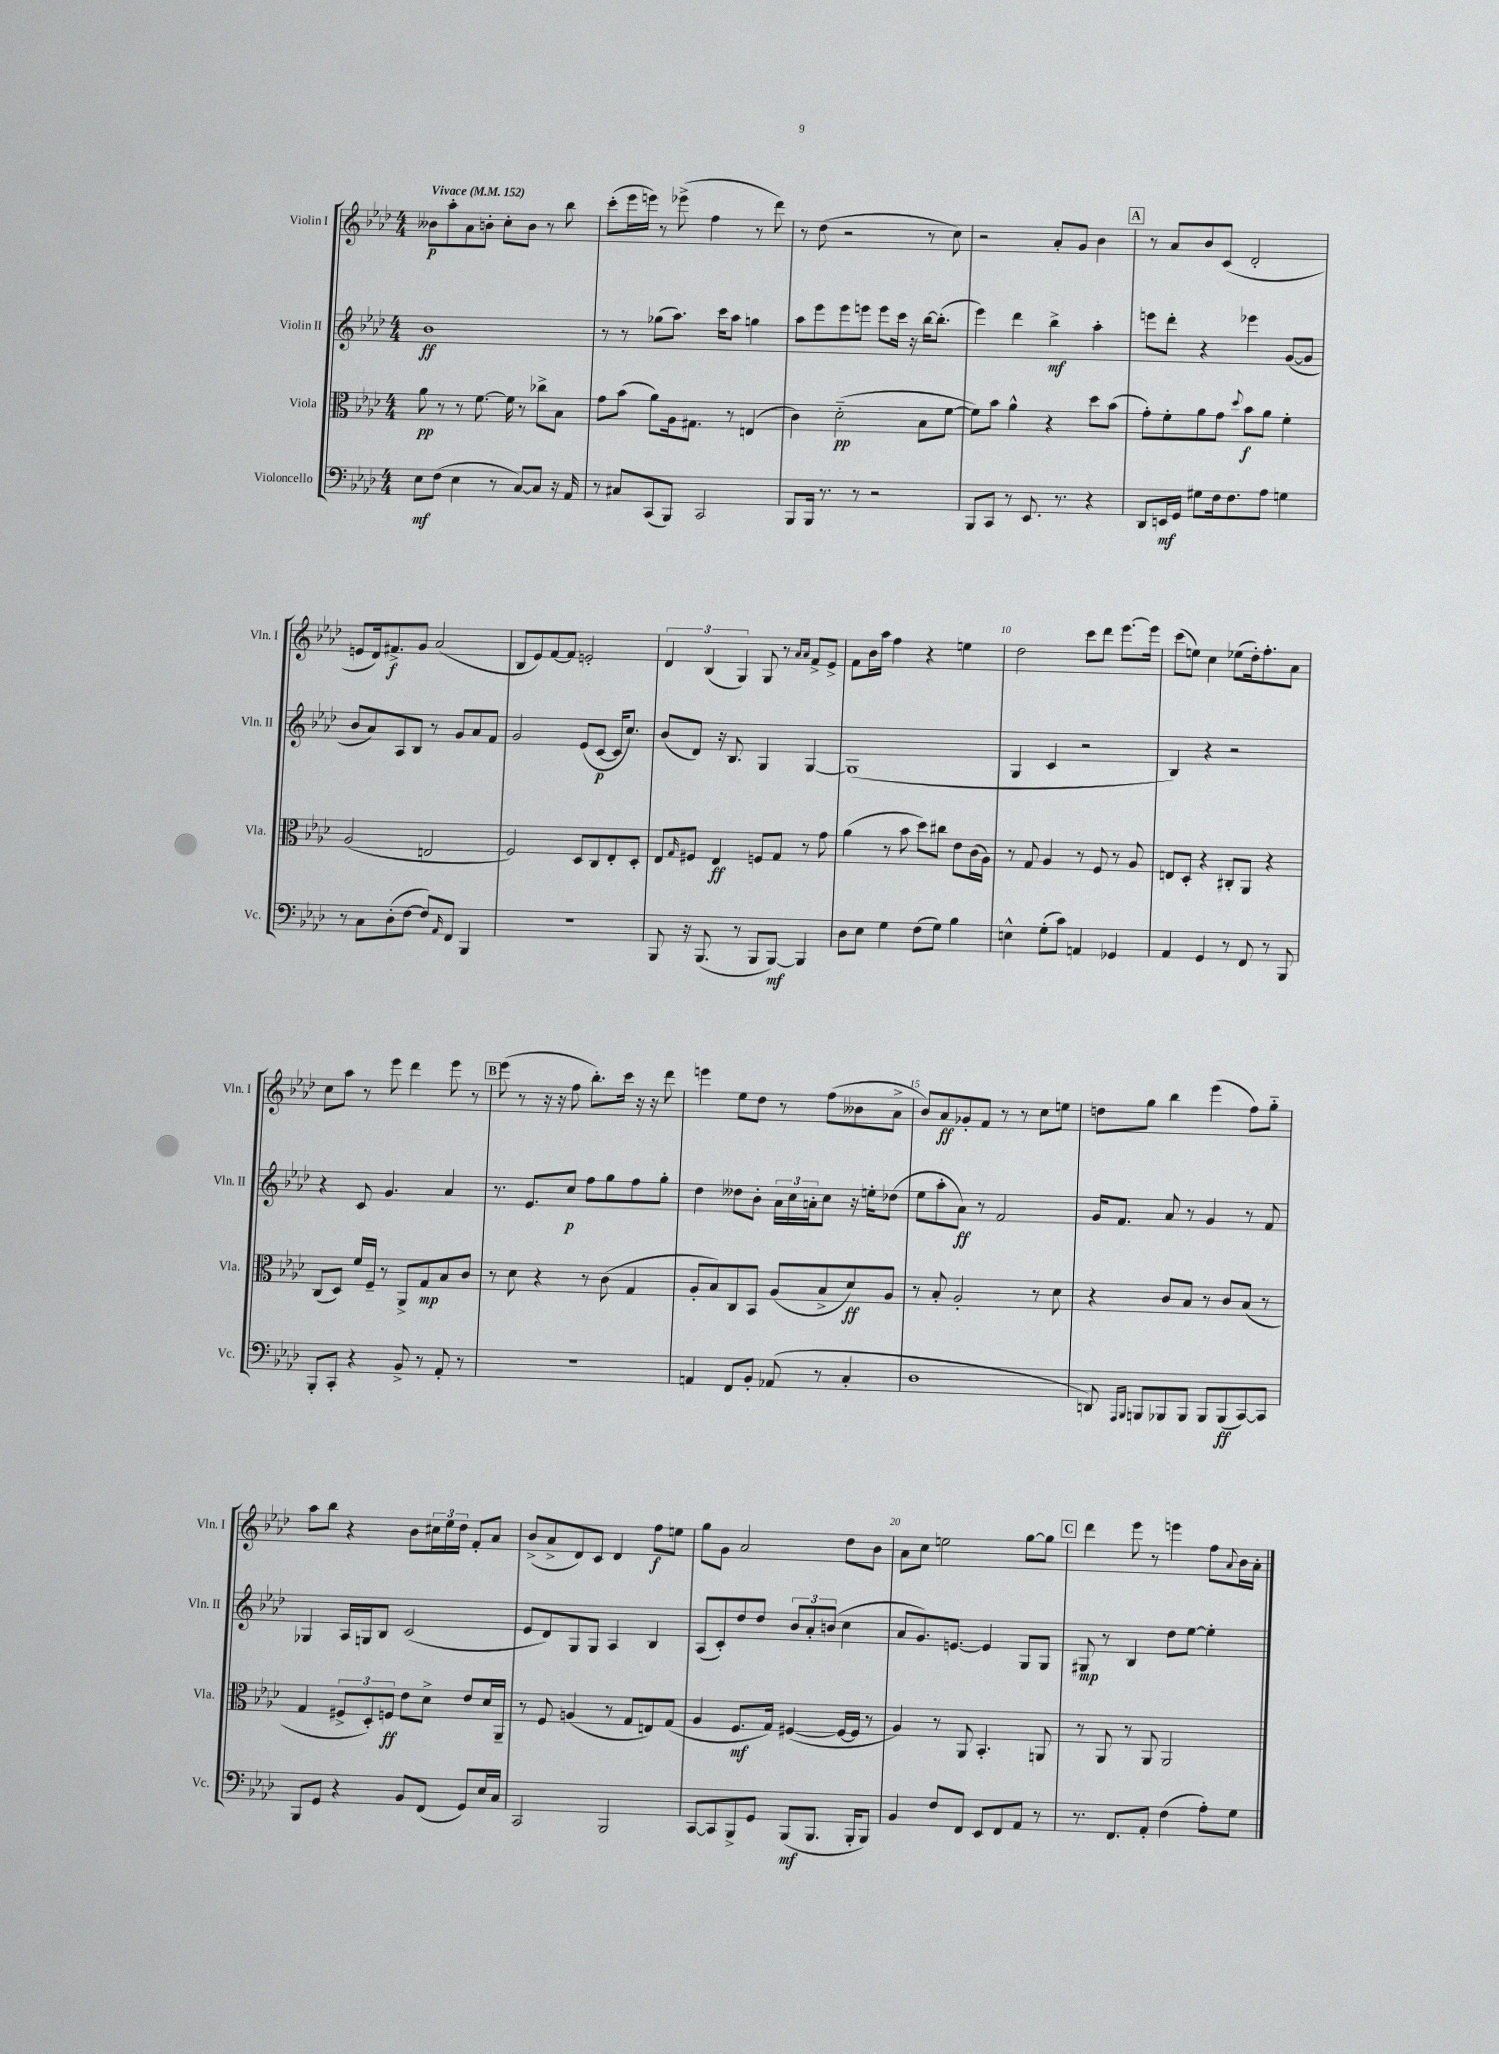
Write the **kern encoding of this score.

**kern	**kern	**kern	**kern
*staff4	*staff3	*staff2	*staff1
*clefF4	*clefC3	*clefG2	*clefG2
*k[b-e-a-d-]	*k[b-e-a-d-]	*k[b-e-a-d-]	*k[b-e-a-d-]
*M4/4	*M4/4	*M4/4	*M4/4
*MM152	*MM152	*MM152	*MM152
8E-\L	8a-\	1b-	8b--\L
(8F\J	8r	.	8aa-'\
4E-\	8r	.	8a-\
.	[8.f\	.	8b'\J
8r	.	.	8cc'\L
.	16f\]	.	.
[8C/L)	8r	.	8b\J
8C/]J	8cc-^\L	.	8r
16r	8B-\J	.	8bb-\
16AA-/	.	.	.
=	=	=	=
8r	8g\L	8r	(8ccc'\L
8C#/L	(8b-\J	8r	16eee-\L
.	.	.	16eee\JJ)
(8CC/	8a-\L)	(8gg-\L	8r
8BBB-/J)	16A-\k	8.aa-\J)	(8eee-^\
.	8.G#\J	.	.
2CC/	.	.	4ff\
.	.	16ccc\LK	.
.	8r	8aa-\J	.
.	(4E/	4gg\	8r
.	.	.	8ddd-\)
=	=	=	=
8BBB-/L	4c\)	8aa-\L	8r
16BBB-/Jk	.	8eee-\	(8dd-\
8.r	.	.	.
.	(2d-'~\	8eee-\	2r
8r	.	8eee\J	.
2r	.	8eee\L	.
.	.	16ccc\Jk	.
.	.	16r	.
.	8B-\L	[16bb-\LK	8r
.	.	(8.bb-'\]J	.
.	[8f\J	.	8cc\)
=	=	=	=
8BBB-/L	8f\]L)	4eee-\)	2r
8CC/J	8b-\J	.	.
8r	4a-^^\	4ddd-\	.
8.EE-/	.	.	.
.	4r	4bb-^\	8a-'/L
8.r	.	.	.
.	.	.	8g/J
4r	8dd-\L	4aa-'\	4b-\
.	(8b-\J	.	.
=	=	=	=
8DD-/L	8g'\L)	8eee\L	8r
16EE/L	8f'\	8ddd-'\J	8a-/L
16GG/JJ	.	.	.
8G#\L	8a-\	4r	8b-/
16F\k	8g\J	.	(8c/J
8.F\	.	.	.
.	8qqdd-/	.	.
.	8b-\L	4eee-\	2d-'/
8A-\J	8a-\J	.	.
4G\	4f'\	([8g/L	.
.	.	8g/]J	.
=	=	=	=
8r	(2A-/	8b-/L	8e/L
8C\L	.	8a-/)	16d-/k)
.	.	.	8.f#^/
(8D-'\	.	8A-/	.
[8F\J	.	8B-/J	8g/J
8F/]L)	2E/	8r	(2a-/
16qqAA-/	.	.	.
8FF/J	.	8g/L	.
4BBB-/	.	8a-/	.
.	.	8f/J	.
=	=	=	=
1r	2F/)	2g/	8B-/L
.	.	.	8e-/)
.	.	.	[8f/
.	.	.	8f/]J
.	8D-/L	(8e-/L	2e'/
.	8C/	[8c/J	.
.	8E-'/	16c/]LK	.
.	.	8.cc/J)	.
.	8D-'/J	.	.
=	=	=	=
8BBB-/	8E-/L	(8b-/L	6d-/
.	16qqG/	.	.
16r	8F#/J	8d-/J)	.
.	.	.	(6B-/
(8.BBB-/	.	.	.
.	4E-/	16r	.
.	.	8.B-/	.
.	.	.	6G/)
8r	.	.	.
8BBB-/L	8F/L	4G/	8G/
[8BBB-/J)	8G/J	.	8r
.	.	.	16qqa-/LL
.	.	.	16qqa-/JJ
4BBB-/]	8r	[4G/	8f^/L
.	8g\	.	8e-^/J
=	=	=	=
8D-\L	(4a-\	(1G]	8f\L
8E-\J	.	.	16b-\L
.	.	.	16aa-\JJ
4G\	8r	.	4ff\
.	8b-\	.	.
(8F\L	8dd-\L)	.	4r
8G\J)	8cc#\J	.	.
4B-\	8e-\L	.	4ee\
.	(16c\L	.	.
.	16A-\JJ)	.	.
=	=	=	=
4E^^\	8r	4G/	2dd-\
.	8G/	.	.
(8G'\L	4A-/	4c/	.
8c\J)	.	.	.
4AA/	8r	2r	8ccc\L
.	8F/	.	8ddd-\J
4GG-/	8r	.	[8.eee-\L
.	8A-/	.	.
.	.	.	16eee-\]Jk
=	=	=	=
4AA-/	8E/L	4B-/)	(8ccc\L
.	8D-'/J	.	8ee\J)
4GG/	4r	4r	4cc\
8r	8C#'/L	2r	(8ee-\L
8FF/	8AA-/J	.	16dd-'\k)
.	.	.	8.ff'\
8r	4r	.	.
8BBB-/	.	.	8a-\J
=	=	=	=
8BBB-'/L	(8C/L	4r	8cc\L
8CC'/J	8D-/J)	.	8aa-\J
4r	16f/LL	8c/	8r
.	16F~/JJ	.	.
.	8r	4.g/	8eee-\
8BB-^/	8AA-^/L	.	4ddd-\
8r	8G/	.	.
8AA-'/	8B-/	4a-/	8eee-\
8r	8c/J	.	8r
=	=	=	=
1r	8r	8.r	(8eee-\
.	8d-\	.	8r
.	.	8.e-/L	.
.	4r	.	16r
.	.	.	16r
.	.	8cc/J	8ff\
.	8r	8ff\L	8.bb-'\L)
.	(8c\	8gg\	.
.	.	.	16ccc\Jk
.	4G/	8ff\	16r
.	.	.	16r
.	.	8gg'\J	8ddd-\
=	=	=	=
4AA/	8A-'/L	4dd-\	4eee\
.	8B-/)	.	.
8FF/L	8C/	8dd--\L	8ee-\L
8BB-'/J	8BB-/J	8b-'\J	8dd-\J
(8AA-/	(8A-/L	24a-\LL	8r
.	.	24cc\	.
.	.	24a'\J	.
8r	8B-^/	8cc\J	(8ff\L
4C'/	8d-/)	16r	8b--\
.	.	16ee'\LK	.
.	8A-/J	(8dd-\J	8a-^\J
=	=	=	=
1D-	8r	8ee-\L	8b-/L)
.	8B-'/	8aa-'\	8a-/
.	2A-'/	8a-\J)	8g-'/
.	.	8r	8f/J
.	.	2f/	8r
.	.	.	8r
.	8r	.	8cc\L
.	8d-\	.	8ee\J
=	=	=	=
8DD/)	4r	16g/LK	8dd\L
.	.	8.f/J	.
16qqAAA-/LL	.	.	.
16qqBBB-/JJ	.	.	.
8BBB/L	.	.	8gg\J
8BBB-/	8c/L	8a-/	4bb-\
8BBB-/J	8B-/J	8r	.
8BBB-/L	8r	4g/	(4eee-\
(8BBB-/	8c/L	.	.
[8CC/)	(8B-/J	8r	8ff\L)
8CC/]J	8r	8f/	8gg'~\J
=	=	=	=
8BBB-/L	4G/	4G-/	8aa-\L
8GG/J	.	.	8bb-\J
4r	12F#^/L	16A-/LL	4r
.	.	16G/J	.
.	12D-'/)	.	.
.	.	8B-/J	.
.	12F/J	.	.
8BB-/L	8e-\L	(2c/	8b-\L
(8FF/J	8d-^\J	.	24cc#\L
.	.	.	24ee-\
.	.	.	24dd-\JJ
8GG/L)	8e-/L	.	8f'/L
16E-/L	16d-/L	.	8a-/J
16C/JJ	16AA-~/JJ	.	.
=	=	=	=
2CC/	8r	8e-/L	(8b-^/L
.	8F/	8d-/)	8a-^/
.	(4A/	8G/	8d-/)
.	.	8G/J	8c/J
2BBB-/	8r	4A-/	4d-/
.	8G/L	.	.
.	8E/)	4B-/	8ff\L
.	(8G/J	.	8ee\J
=	=	=	=
[8CC/L	4A-/	(8A-/L	8gg\L
8CC/]	.	8c'/)	8g\J
8BBB-^/	8.F/L	8dd-/	2a-/
8GG/J	.	8dd-/J	.
.	16G/Jk)	.	.
(8BBB-/L	([4F#/	12b-/L	.
.	.	12a-'/	.
8.BBB-/J	.	.	.
.	.	(12b/J	.
.	16F#/_LL	4cc\	8dd-\L
16BBB-'/LK	16F#/]JJ	.	.
8BBB-/J)	8r	.	8b-\J
=	=	=	=
4BB-/	4A-/)	8a-/L	8a-\L
.	.	8.g/)	8cc\J
8F/L	8r	.	2ee\
.	.	[8.e/J	.
8FF/J	8AA-/	.	.
8EE-/L	4.BB-'/	4e/]	.
8FF/	.	.	.
8AA-/J	.	8G/L	[8gg\L
8r	8AA/	8G/J	8gg\]J
=	=	=	=
8.r	8r	8G#/	4ddd-\
.	8AA-/	8r	.
8.FF/L	.	.	.
.	8r	4B-/	8eee-\
8AA-'/J	8AA-/	.	8r
(4F\	2AA-/	8dd-\L	4eee\
.	.	[8ee-\J	.
8A-'\L)	.	4ee-'\]	8ff\L
.	.	.	8qqa-/
8G\J	.	.	16b-\L
.	.	.	16a-'\JJ
==	==	==	==
*-	*-	*-	*-
